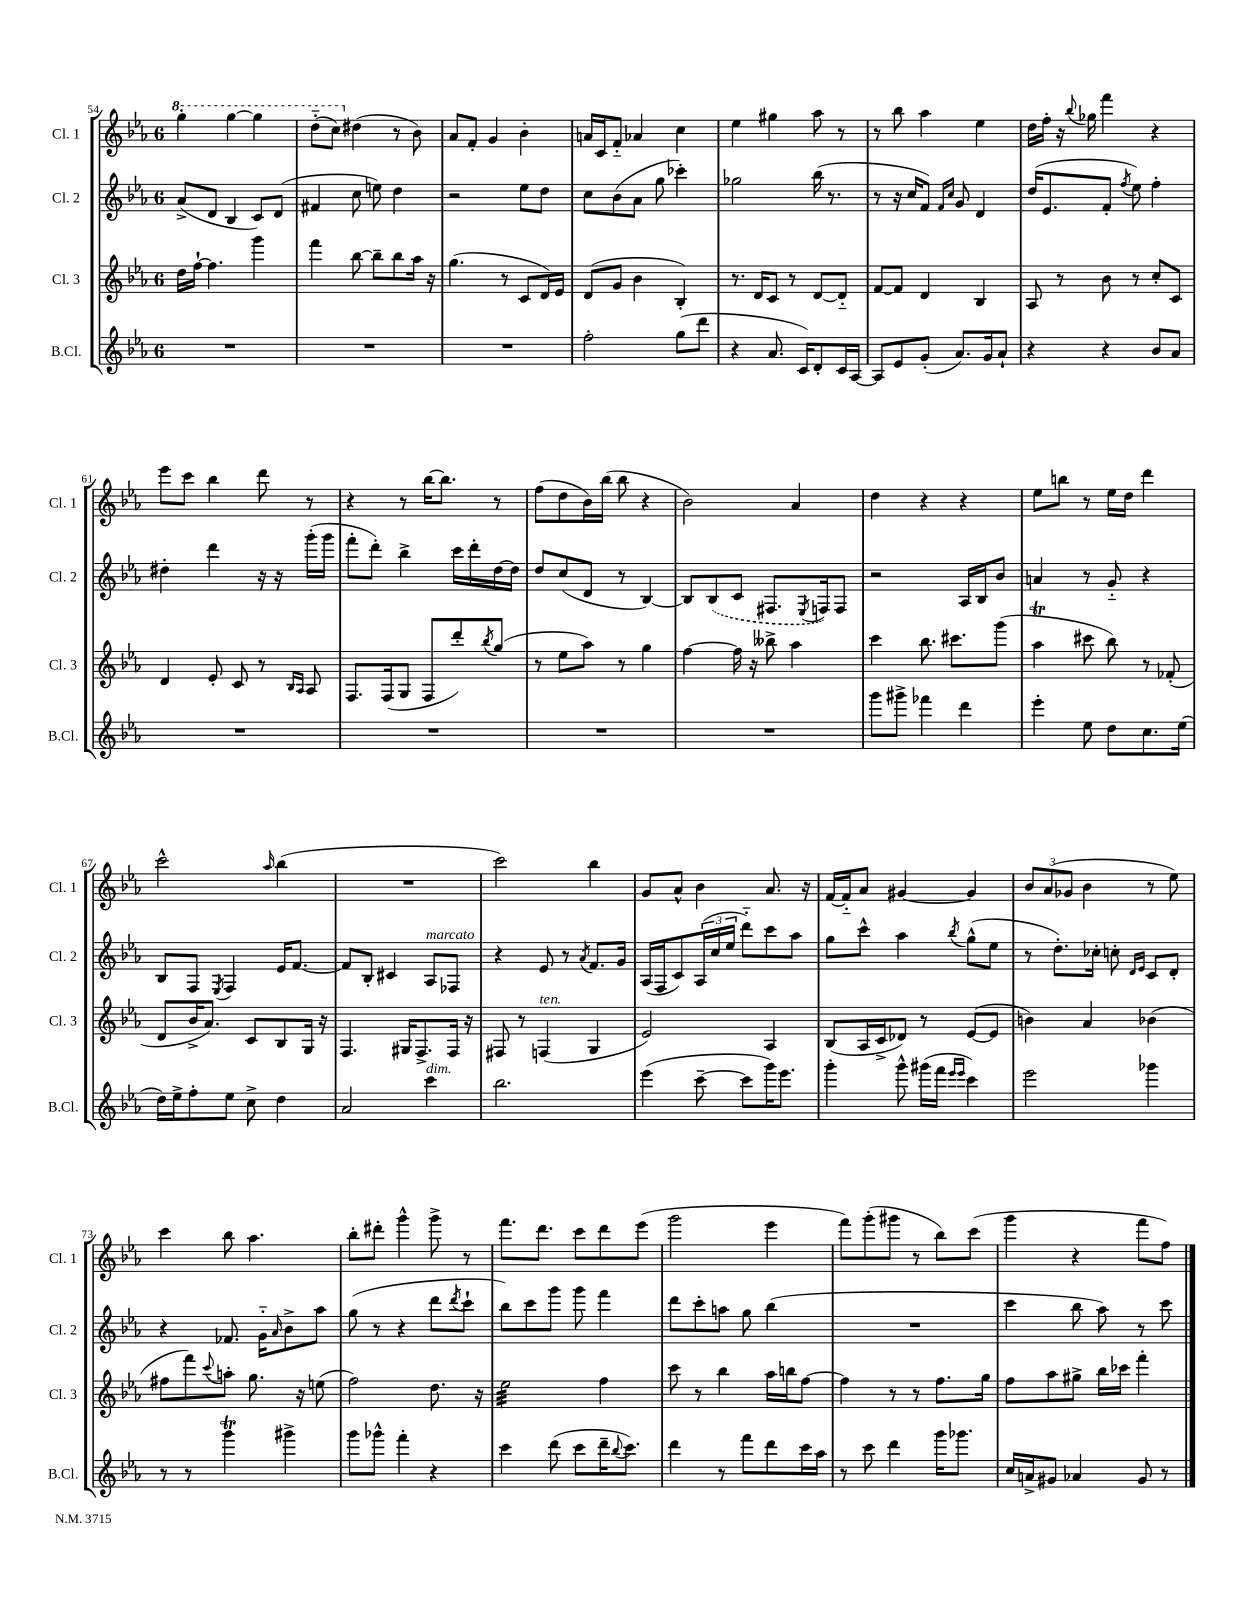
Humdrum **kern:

**kern	**kern	**kern	**kern
*part4	*part3	*part2	*part1
*staff4	*staff3	*staff2	*staff1
*I"B.Cl.	*I"Cl. 3	*I"Cl. 2	*I"Cl. 1
*I'B.Cl.	*I'Cl. 3	*I'Cl. 2	*I'Cl. 1
*clefG2	*clefG2	*clefG2	*clefG2
*k[b-e-a-]	*k[b-e-a-]	*k[b-e-a-]	*k[b-e-a-]
*M6/8	*M6/8	*M6/8	*M6/8
*	*	*	*8va
=54	=54	=54	=54
2.r	16dd\LL	(8a-^/L	4ggg'\
.	[16ff`\JJ	.	.
.	4.ff\]	8d/J	.
.	.	4B-/	[4ggg\
.	4ggg\	8c/L)	4ggg\]
.	.	(8d/J	.
=55	=55	=55	=55
2.r	4fff\	4f#X/	(8ddd\L
.	.	.	8ccc\J)
*	*	*	*X8va
.	[8bb-\	8cc\	(4dd#X\
.	8bb-~\L]	8een\)	.
.	8bb-\	4dd\	8r
.	16aa-\Jk	.	8b-\)
.	16r	.	.
=56	=56	=56	=56
2.r	(4.gg\	2r	8a-/L
.	.	.	8f'/J
.	.	.	4g/
.	8r	.	.
.	8c/L	8ee-\L	4b-'\
.	16d/L)	8dd\J	.
.	16e-/JJ	.	.
=57	=57	=57	=57
2ff'\	(8d/L	8cc\L	16an/LL
.	.	.	16c/J
.	8g/J	(8b-\	8f/J
.	4b-\	8a-\J	4a-X/
.	.	8gg\	.
(8gg\L	4B-'/)	4ccc-X'\)	4cc\
8ddd\J	.	.	.
=58	=58	=58	=58
4r	8.r	2gg-X\	4ee-\
.	16d/KL	.	.
8.a-/	8c/J	.	4gg#X\
.	8r	.	.
16c/KL)	.	.	.
8d'/	[8d/L	(16bb-\	8aa-\
.	.	8.r	.
16c/L	8d/J]	.	8r
[16A-/JJ	.	.	.
=59	=59	=59	=59
8A-/L]	[8f/L	8r	8r
8e-/	8f/J]	16r	8bb-\
.	.	16cc/KL	.
(8g'/J	4d/	8f/J)	4aa-\
.	.	16qqf/LL	.
.	.	16qqcc/JJ	.
8.a-/L)	.	8g/	.
.	4B-/	4d/	4ee-\
16g/k	.	.	.
8a-`/J	.	.	.
=60	=60	=60	=60
4r	8A-/	(16dd/KL	16dd\LL
.	.	8.e-/	16ff'\JJ
.	8r	.	16r
.	.	.	8qqbb-/
.	.	.	16gg-X\
4r	8b-\	8f'/J	4fff\
.	.	8qff/	.
.	8r	8ee-\)	.
8b-/L	8cc'/L	4ff'\	4r
8a-/J	8c/J	.	.
!!LO:LB:g=z
=61	=61	=61	=61
2.r	4d/	4dd#X'\	8eee-\L
.	.	.	8ccc\J
.	8e-'/	4ddd\	4bb-\
.	8c/	.	.
.	8r	16r	8ddd\
.	.	16r	.
.	16qqB-/LL	.	.
.	16qqA-/JJ	.	.
.	8A-/	(16ggg'\LL	8r
.	.	16ggg\JJ	.
=62	=62	=62	=62
2.r	8.F/L	8fff'\L	4r
.	.	8ddd'\J)	.
.	(16F/k	.	.
.	8G/J	4bb-^\	8r
.	8F/L	.	[16bb-\KL
.	.	.	8.bb-\J]
.	8ddd'/)	16ccc\LL	.
.	.	16ddd'\	.
.	8qbb-/	.	.
.	(8gg/J	[16dd\	8r
.	.	16dd\JJ]	.
=63	=63	=63	=63
2.r	8r	8dd/L	(8ff\L
.	8ee-\L	(8cc/	8dd\
.	8aa-\J)	8d/J	16b-\L)
.	.	.	(16bb-\JJ
.	8r	8r	8bb-\
.	4gg\	[4B-/)	4r
=64	=64	=64	=64
2.r	[4ff\	8B-/L]	2b-\)
.	.	(8B-/	.
.	16ff\]	8c/J	.
.	16r	.	.
.	8bb--X^\	8.F#X/L	.
.	4aa-\	.	4a-/
.	.	8qE-/	.
.	.	16Fn/k)	.
.	.	8F/J	.
=65	=65	=65	=65
8ggg\L	4ccc\	2r	4dd\
8ggg#X^\J	.	.	.
4fff-X\	8.bb-\	.	4r
.	8.ccc#X\L	.	.
4ddd\	.	16A-/LL	4r
.	.	16B-/J	.
.	(8ggg\J	8b-/J	.
=66	=66	=66	=66
4eee-'\	4aa-T\	4an/	8ee-\L
.	.	.	8bbn\J
8ee-\	8ccc#X\	8r	8r
8dd\L	8bb-\)	8g/	16ee-\LL
.	.	.	16dd\JJ
8.cc\	8r	4r	4ddd\
.	(8f-X'/	.	.
(16ee-\Jk	.	.	.
!!LO:LB:g=z
=67	=67	=67	=67
16dd\LL)	8d/L	8B-/L	2ccc^^\
16ee-^\J	.	.	.
8ff'\	16b-^/K	8F/J	.
.	8.a-/J)	.	.
.	.	8qE-/	.
8ee-\J	.	4F/	.
8cc^\	8c/L	.	.
.	.	.	16qqaa-/
4dd\	8B-/	16e-/KL	(4bb-\
.	.	[8.f/J	.
.	16G/Jk	.	.
.	16r	.	.
=68	=68	=68	=68
2a-/	4.F/	8f/L]	2.r
.	.	8B-'/J	.
.	.	4c#X/	.
.	16G#X/KL	.	.
.	8.F^/	.	.
!	!	!LO:TX:a:i:t=marcato	!
!LO:TX:a:i:t=dim.	!	!	!
4ccc\	.	8A-/L	.
.	16F/Jk	8F-X/J	.
.	16r	.	.
=69	=69	=69	=69
2.bb-\	8F#X/	4r	2ccc\)
.	8r	.	.
!	!LO:TX:a:i:t=ten.	!	!
.	(4Fn/	8e-/	.
.	.	8r	.
.	.	8qa-/	.
.	4G/	8.f/L	4bb-\
.	.	16g/Jk	.
=70	=70	=70	=70
(4eee-\	2e-/)	(16A-/LL	8g/L
.	.	16F/J	.
.	.	8c/)	8a-^^/J
[8ccc~\	.	(24A-/L	4b-\
.	.	24cc/	.
.	.	24ee-/JJ	.
8ccc\L]	.	8ddd\L)	.
16ggg\K)	4A-/	8ccc\	8.a-/
8.eee-\J	.	.	.
.	.	8aa-\J	.
.	.	.	16r
=71	=71	=71	=71
4ggg'\	(8B-/L	8gg\L	[16f/LL
.	.	.	16f/J]
.	16A-/L	8ccc^^\J	8a-/J
.	16c^/J	.	.
8ggg^^\	8d-X/J)	4aa-\	[4g#X/
(16ggg#X\LL	8r	.	.
16fff\JJ	.	.	.
16qqeee-/LL	.	.	.
16qqeee-/JJ	.	8qbb-/	.
4ccc\)	([8e-/L	(8gg^^\L	4g#/]
.	8e-/J]	8ee-\J	.
=72	=72	=72	=72
2eee-\	4bn\)	8r	12b-/L
.	.	.	(12a-/
.	.	8.dd'\L)	.
.	.	.	12g-X/J
.	4a-/	.	4b-\
.	.	16cc-X'\Jk	.
.	.	8ccn'\	.
.	.	16qqd/LL	.
.	.	16qqe-/JJ	.
4ggg-X\	(4b-X\	8c/L	8r
.	.	8d'/J	8ee-\)
!!LO:LB:g=z
=73	=73	=73	=73
8r	8ff#X\L	4r	4ccc\
8r	8fff\)	.	.
.	8qqccc/	.	.
4gggt\	8aan'\J	8.f-X/	8bb-\
.	8.gg\	.	4.aa-\
.	.	16g\KL	.
.	.	16qqa-/	.
4ggg#X^\	.	8b-^\	.
.	16r	.	.
.	(8een\	8aa-\J	.
=74	=74	=74	=74
8ggg\L	2ff\)	(8gg\	8bb-'\L
8ggg-X^^\J	.	8r	8ddd#X'\J
4fff'\	.	4r	4ggg^^\
4r	8.dd\	8ddd\L	8ggg^\
.	.	8qddd/	.
.	.	8ccc`\J	8r
.	16r	.	.
=75	=75	=75	=75
*	*tremolo	*	*
4ccc\	32ee-\LLL	8bb-\L)	8.fff\L
.	32ee-\	.	.
.	32ee-\	.	.
.	32ee-\	.	.
.	32ee-\	8ccc\	.
.	32ee-\	.	.
.	32ee-\	.	8.ddd\J
.	32ee-\	.	.
(8ddd\	32ee-\	8ggg\J	.
.	32ee-\	.	.
.	32ee-\	.	.
.	32ee-\	.	.
8ccc\L	32ee-\	8ggg\	8ccc\L
.	32ee-\	.	.
.	32ee-\	.	.
.	32ee-\JJJ	.	.
*	*Xtremolo	*	*
16ddd~\K	4ff\	4fff\	8ddd\
8qqbb-/	.	.	.
8.ccc\J)	.	.	.
.	.	.	(8eee-\J
=76	=76	=76	=76
4ddd\	8ccc\	8ddd\L	2ggg\
.	8r	8ccc'\	.
8r	4bb-\	8aan\J	.
8fff\L	.	8gg\	.
8ddd\	16aa-\LL	(4bb-\	4eee-\
.	16bbn\J	.	.
16ccc\L	[8ff\J	.	.
16aa-\JJ	.	.	.
=77	=77	=77	=77
8r	4ff\]	2.r	8fff\L)
8ccc\	.	.	(8ggg'\
4ddd\	8r	.	8ggg#X\J
.	8r	.	8r
16ggg\KL	8.ff\L	.	8bb-\L)
8.ggg-X\J	.	.	.
.	.	.	(8ccc\J
.	16gg\Jk	.	.
=78	=78	=78	=78
16cc/LL	8ff\L	4ccc\	4ggg\
16an^/J	.	.	.
8g#X/J	8aa-\	.	.
4a-X/	8gg#X^\J	8bb-\	4r
.	16bb-\LL	8aa-\)	.
.	16ccc-X\JJ	.	.
8g#/	4fff'\	8r	8fff\L
8r	.	8ccc\	8ff\J)
==	==	==	==
*-	*-	*-	*-
